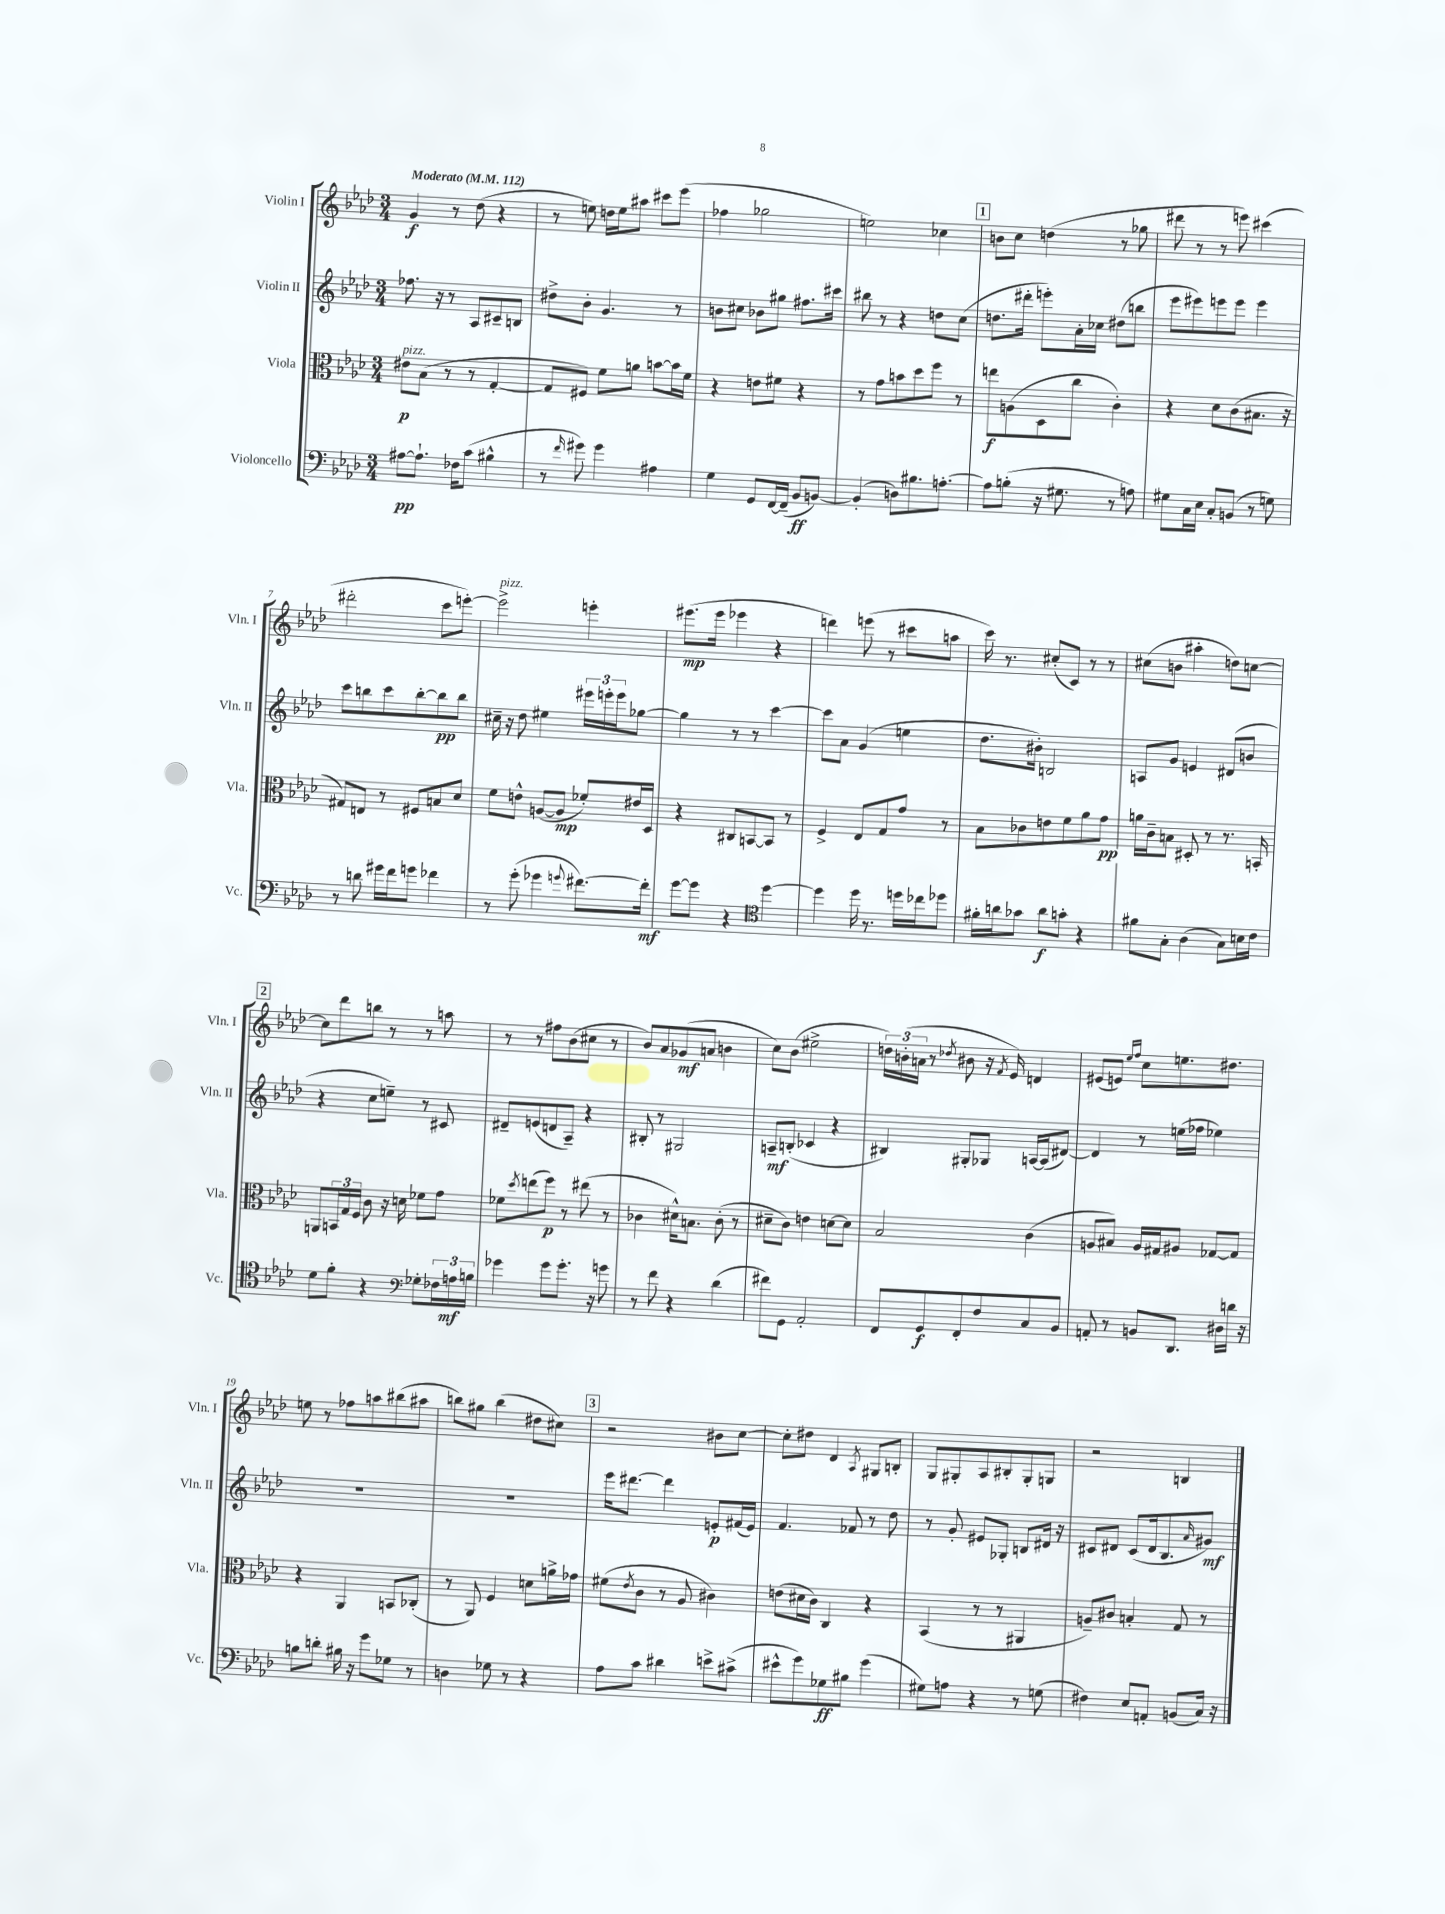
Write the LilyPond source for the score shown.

<<
\new StaffGroup <<
\new Staff = "s0" \with { instrumentName = "Violin I" shortInstrumentName = "Vln. I" } {
    \clef treble \key aes \major \numericTimeSignature \time 3/4 \tempo "Moderato" 4 = 112
    g'4\f r8 des''8( r4 |
    r8 e''8) d''16 e''16 ais''8 cis'''8 ees'''8( |
    fes''4 ges''2 |
    e''2) ces''4 |
    \mark \markup { \box "1" } b'8 c''8 d''4( r8 ges''8 |
    dis'''8 r8 r8 e'''8) cis'''4( |
    dis'''2-. c'''8 e'''8~-.) |
    e'''2->^\markup { \italic "pizz." } e'''4-. |
    eis'''8.\mp( eis'''16 ees'''4 r4 |
    d'''4) e'''8( r8 cis'''8 a''8 |
    c'''16) r8. cis''8-.( c'8) r8 r8 |
    cis''8( b'8 ais''4-. d''8) c''8~ |
    \mark \markup { \box "2" } c''8 des'''8 b''8 r8 r8 a''8 |
    r8 r8 fis''8 bes'8( cis''8 r8 |
    bes'8) aes'8 ges'8\mf( a'8 b'4 |
    c''8) bes'8( eis''2-> |
    \tuplet 3/2 { d''16) b'16-.( a'16 } r8 \acciaccatura { des''8 } bis'8 r16 \acciaccatura { f'8 } ees'16) d'4 |
    eis'8( e'8) \grace { ees''16 f''16 } c''8 e''8. dis''8. |
    e''8 r8 fes''8 a''8 bis''8( ais''8 |
    b''8) gis''8 b''4( dis''8 cis''8) |
    \mark \markup { \box "3" } r2 bis'8 c''8~ |
    c''8-. dis''8 des'4 \acciaccatura { aes8 } gis8 b8-. |
    g8 gis8-. aes8 bis8-. gis8-. g8 |
    r2 b4 \bar "|." |
}
\new Staff = "s1" \with { instrumentName = "Violin II" shortInstrumentName = "Vln. II" } {
    \clef treble \key aes \major \numericTimeSignature \time 3/4
    fes''8. r16 r8 aes8 cis'8-- b8 |
    dis''8-> bes'8-. g'4. r8 |
    b'8 cis''8 bes'8 gis''8 fis''8. cis'''16 |
    bis''8 r8 r4 d''8 c''8( |
    \mark \markup { \box "1" } d''8. dis'''16-. e'''8-.) aes'16-. ces''16 dis''8( b''8 |
    ees'''8 eis'''8) e'''8 e'''8 e'''4 |
    c'''8 b''8 c'''8 b''8~-. b''8\pp b''8 |
    cis''16-- r16 des''8 eis''4 \tuplet 3/2 { eis'''16 e'''16-. e'''16 } ges''8~ |
    ges''4 r8 r8 c'''4~ |
    c'''8 aes'8 g'4( e''4 |
    des''8. bis'16-.) b2 |
    a8 g'8 e'4 dis'8( b'8 |
    \mark \markup { \box "2" } r4 c''8 e''8--) r8 cis'8 |
    dis'8-- e'8( d'8 aes8--) r4 |
    bis8-. r8 gis2 |
    a8--\mf b8-.( ces'4 r4 |
    bis4) gis8-. ges8 a16~ a16( dis'8~) |
    dis'4 r8 e''16( fes''16 ees''4) |
    R2. |
    R2. |
    \mark \markup { \box "3" } ees'''16 dis'''8.~ dis'''4 e'8-.\p fis'16( e'16) |
    f'4. fes'8 r8 des''8 |
    r8 g'8-. eis'8 ges8-. b8 dis'16 r16 |
    cis'8 dis'8 cis'8( dis'16 bes8. \grace { aes'16 } gis'8\mf) \bar "|." |
}
\new Staff = "s2" \with { instrumentName = "Viola" shortInstrumentName = "Vla." } {
    \clef alto \key aes \major \numericTimeSignature \time 3/4
    eis'8\p^\markup { \italic "pizz." } bes8( r8 r8 g4~-. |
    g8 fis8) f'8 a'8 b'8~ b'16 f'16 |
    r4 e'8 fis'8 r4 |
    r8 g'8 b'8 des''8 f''8 r8 |
    \mark \markup { \box "1" } e''8\f a8( des8 c''8 c'4-.) |
    r4 des'8 c'8( bis8. r16 |
    gis8) e8 r8 fis8 b8 des'8 |
    f'8 e'8-^ a8~( a8\mp fes'8-.) eis'16 des16 |
    r4 cis8 b,8~ b,8 r8 |
    f4-> ees8 g8 g'8 r8 |
    bes8 ces'8 e'8 f'8 aes'8 g'8\pp |
    a'16 c'16-- b8 dis8-. r8 r8. b,16-. |
    \mark \markup { \box "2" } a,8 \tuplet 3/2 { b,16 g16 f16 } c'8 r16 d'16 fes'8 g'8 |
    fes'8 \acciaccatura { des''8 } e''8( f''8\p) r8 eis''8( r8 |
    ces'4 dis'16-^) b8. ces'8-.( r8 |
    dis'8-- c'8) e'4 d'8~ d'8 |
    bes2 c'4( |
    a8 bis8) a16 gis16 ais8 ges8~ ges8 |
    r4 aes,4 b,8 ces8-.( |
    r8 aes,8) f4 d'8 a'16-> ges'16 |
    \mark \markup { \box "3" } fis'8( \acciaccatura { ees'8 } c'8 r8 aes8 cis'4) |
    e'8( dis'16 c'16) c4 r4 |
    bes,4( r8 r8 ais,4 |
    a8--) cis'8 b4-. g8 r8 \bar "|." |
}
\new Staff = "s3" \with { instrumentName = "Violoncello" shortInstrumentName = "Vc." } {
    \clef bass \key aes \major \numericTimeSignature \time 3/4
    ais8~\pp ais8.-! fes16 c'8( bis4-^ |
    r8 \grace { f'16 } gis'8) gis'4 ais4 |
    g4 g,8 f,16~ f,16--( bes,8\ff b,8~) |
    b,4-.( d8) bis8. a8.~-. |
    \mark \markup { \box "1" } a8 b8-.( r16 gis8. r8 a8) |
    gis8 c16 ees16 c8-. b,8( r8 g8) |
    r8 d'8 gis'16 f'16 g'8 fes'4 |
    r8 g'8-.( ges'4 \appoggiatura { g'8 } fis'8.~) fis'16-.\mf |
    g'8~ g'8 r4 \clef tenor des''4~ |
    des''4 des''16 r8. d''16 ces''16 des''8 |
    fis'16-. a'16 ges'8 a'8\f g'8-. r4 |
    fis'8 g8-. aes4( g8) b16 c'16 |
    \mark \markup { \box "2" } des'8 f'8-. r4 \clef bass ges8-. \tuplet 3/2 { fes16 a16\mf b16 } |
    ges'4 ges'8 ges'8.-. r16 g'8 |
    r8 f'8 r4 des'4( |
    fis'8) g,8 aes,2-. |
    f,8 g,8\f f,8-. f8 c8 bes,8 |
    a,8-. r8 b,8 des,8. dis16 d'16 r16 |
    b8 d'8-. bis16 r16 g'8 ges8 r8 |
    d4 ges8 r8 r4 |
    \mark \markup { \box "3" } aes8 c'8 dis'4 e'8-> cis'8->( |
    eis'8-^ g'8) ges8\ff bis8 g'4( |
    gis8) a8 r4 r8 g8( |
    fis4) ees8 a,8-. b,8( c16) r16 \bar "|." |
}
>>
>>
